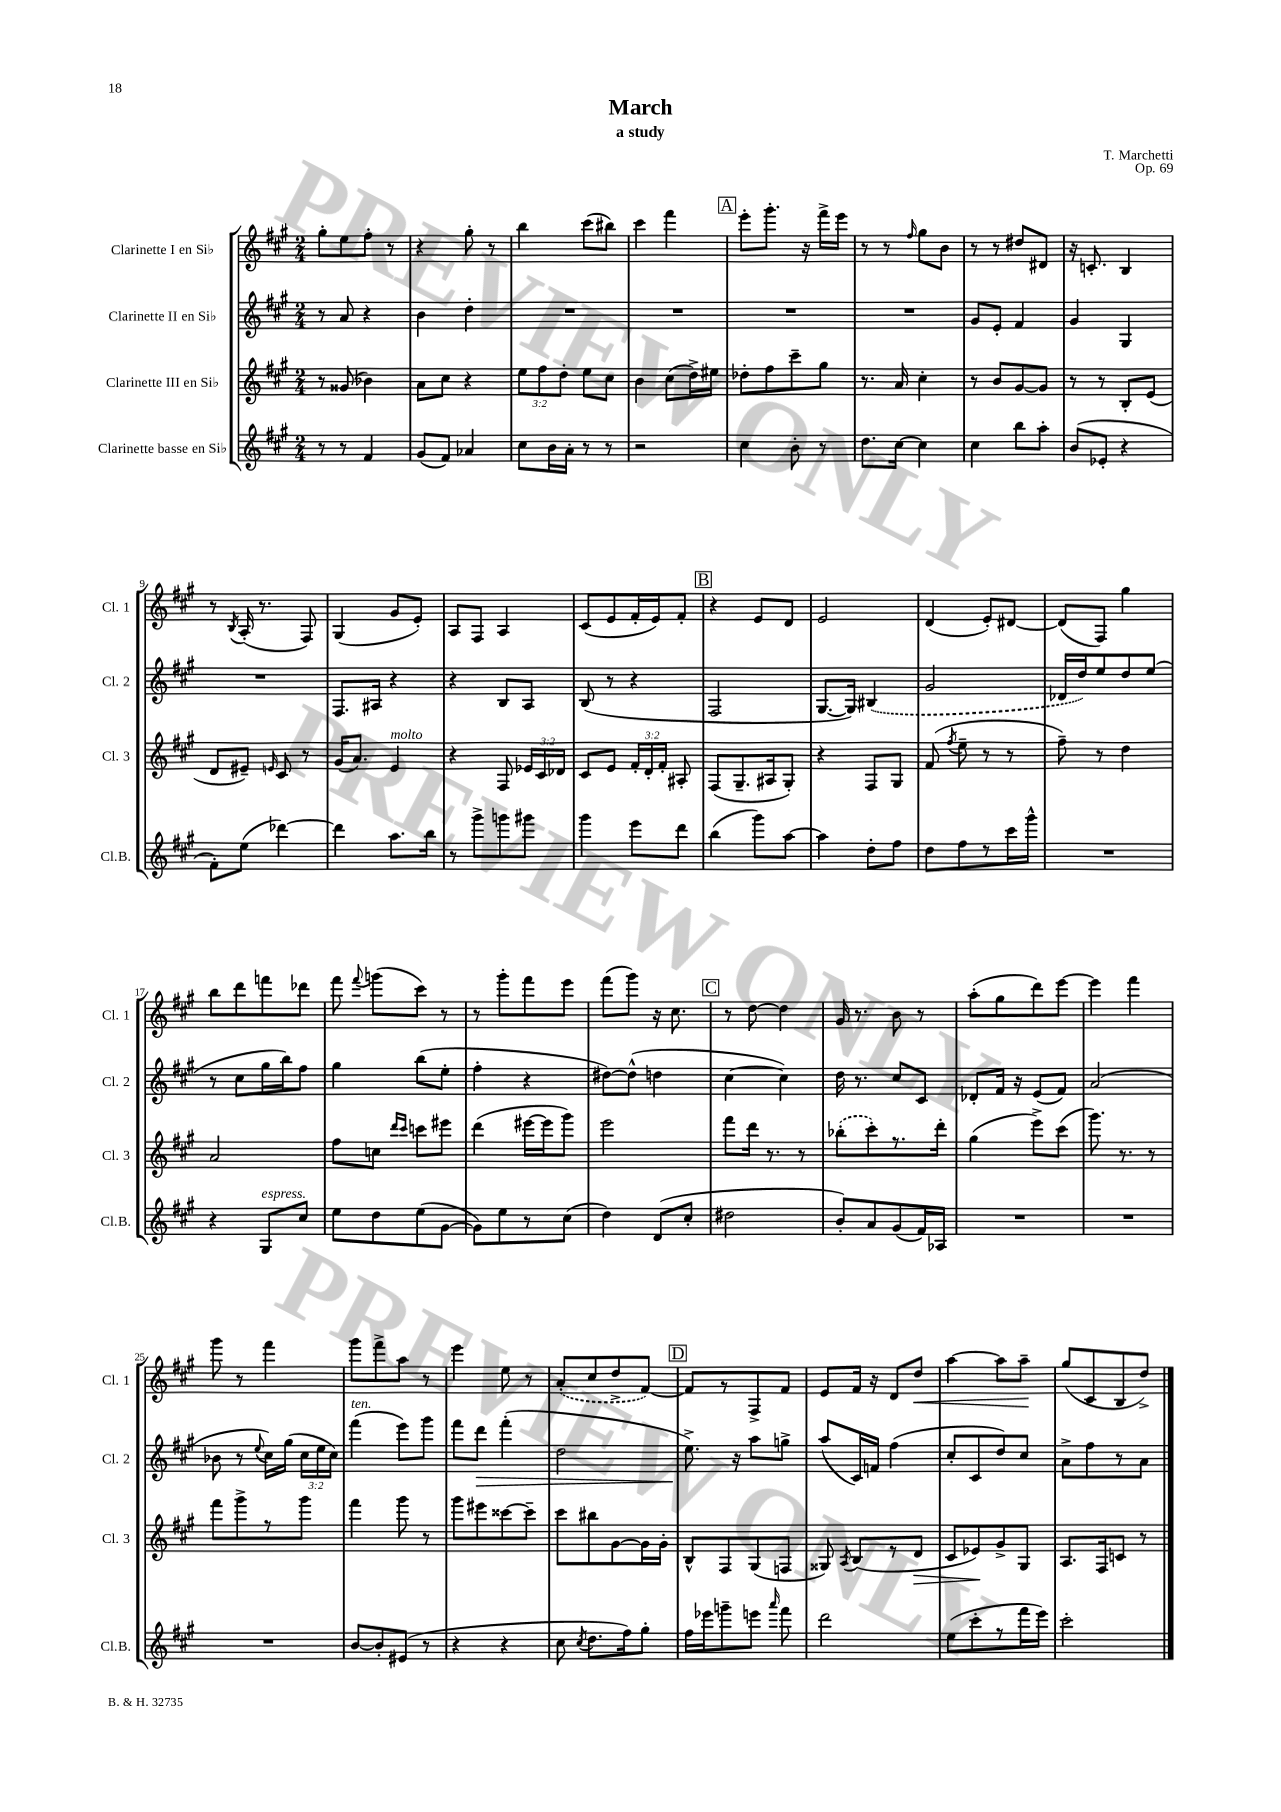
\header { title = "March" composer = "T. Marchetti" subtitle = "a study" opus = "Op. 69" }
<<
\new StaffGroup <<
\new Staff = "s0" \with { instrumentName = "Clarinette I en Sib" shortInstrumentName = "Cl. 1" } {
    \clef treble \key a \major \numericTimeSignature \time 2/4
    \autoBeamOff gis''8[-. e''8 fis''8]-. r8 |
    r4 gis''8-. r8 |
    b''4 cis'''8[( bis''8]) |
    cis'''4 fis'''4 |
    \mark \markup { \box "A" } e'''8[-. gis'''8.]-. r16 fis'''16[-> e'''16] |
    r8 r8 \grace { fis''16 } gis''8[ b'8] |
    r8 r8 dis''8[ dis'8] |
    r16 c'8.-. b4 |
    r8 \acciaccatura { b8 } a16-.( r8. fis8) |
    gis4( gis'8[ e'8]-.) |
    a8[ fis8] a4 |
    cis'8[( e'8 fis'16-. e'16) fis'8]-. |
    \mark \markup { \box "B" } r4 e'8[ d'8] |
    e'2 |
    d'4( e'8[-.) dis'8]~ |
    dis'8[( fis8]) gis''4 |
    b''8[ d'''8 f'''8 des'''8] |
    fis'''8 \appoggiatura { fis'''8 } g'''8[( cis'''8]) r8 |
    r8 gis'''8[-. fis'''8 e'''8] |
    fis'''8[( gis'''8]) r16 cis''8. |
    \mark \markup { \box "C" } r8 d''8~ d''4 |
    gis'16 r8. b'8 r8 |
    a''8[-.( gis''8 d'''8) e'''8]~ |
    e'''4 fis'''4 |
    gis'''8 r8 fis'''4 |
    gis'''8[ fis'''8-> a''8] r8 |
    e'''4 e''8 r8 |
    \once \slurDashed a'8[-.( cis''8 d''8-> fis'8]~) |
    \mark \markup { \box "D" } fis'8[ r8 fis8-> fis'8] |
    e'8[ fis'16] r16 d'8[ d''8]\< |
    a''4~ a''8[ a''8]--\! |
    gis''8[( cis'8 b8 d''8]->) \bar "|." |
}
\new Staff = "s1" \with { instrumentName = "Clarinette II en Sib" shortInstrumentName = "Cl. 2" } {
    \clef treble \key a \major \numericTimeSignature \time 2/4 \override Staff.TupletNumber.text = #tuplet-number::calc-fraction-text
    \autoBeamOff r8 a'8 r4 |
    b'4 d''4-. |
    R2 |
    R2 |
    \mark \markup { \box "A" } R2 |
    R2 |
    gis'8[ e'8]-. fis'4 |
    gis'4 gis4 |
    R2 |
    fis8.[ ais16] r4 |
    r4 b8[ a8] |
    b8( r8 r4 |
    \mark \markup { \box "B" } fis2 |
    gis8.[~ gis16]) \once \slurDashed bis4( |
    gis'2 |
    des'16[ d''16) e''8 d''8 e''8]( |
    r8 cis''8[ gis''16 b''16) fis''8] |
    gis''4 b''8[( e''8]-. |
    fis''4-. r4 |
    dis''8[~) dis''8]-^( d''4 |
    \mark \markup { \box "C" } cis''4~ cis''4) |
    d''16 r8. cis''8[ cis'8] |
    des'8[-. fis'16] r16 e'8[( fis'8]) |
    a'2( |
    bes'8 r8 \appoggiatura { e''8 } cis''16[) gis''16]( \tuplet 3/2 { cis''16[ e''16 cis''16]) } |
    fis'''4^\markup { \italic "ten." }( e'''8[) gis'''8] |
    fis'''8[ d'''8]\> fis'''4-.( |
    d''2 |
    \mark \markup { \box "D" } e''8.->\!) r16 a''8[ g''8]-> |
    a''8[( cis'16) f'16] fis''4( |
    cis''8[-. cis'8 d''8) cis''8] |
    a'8[-> fis''8 r8 a'8] \bar "|." |
}
\new Staff = "s2" \with { instrumentName = "Clarinette III en Sib" shortInstrumentName = "Cl. 3" } {
    \clef treble \key a \major \numericTimeSignature \time 2/4 \override Staff.TupletNumber.text = #tuplet-number::calc-fraction-text
    \autoBeamOff r8 gisis'8( bes'4) |
    a'8[ cis''8] r4 |
    \tuplet 3/2 { e''8[ fis''8 d''8]-. } e''8[ cis''8] |
    b'4 cis''8[( d''16->) eis''16] |
    \mark \markup { \box "A" } des''8[-. fis''8 cis'''8-- gis''8] |
    r8. a'16 cis''4-. |
    r8 b'8[ gis'8~ gis'8] |
    r8 r8 b8[-. e'8]( |
    d'8[ eis'8]--) \grace { e'16 } cis'8 r8 |
    gis'16[( a'8.]) e'4^\markup { \italic "molto" } |
    r4 fis8 \tuplet 3/2 { ees'16[ cis'16 des'16] } |
    cis'8[ e'8] \tuplet 3/2 { fis'16[-. d'16-. fis'16]-. } ais8-. |
    \mark \markup { \box "B" } fis8[( gis8.-- ais16 gis8]-.) |
    r4 fis8[ gis8] |
    fis'8( \acciaccatura { fis''8 } e''8-- r8 r8 |
    fis''8--) r8 d''4 |
    a'2 |
    fis''8[ c''8] \grace { d'''16[ cis'''16] } c'''8[ eis'''8] |
    d'''4( eis'''16[~ eis'''16 gis'''8]) |
    e'''2 |
    \mark \markup { \box "C" } fis'''8[ d'''16] r8. r8 |
    \once \slurDashed bes''8[-.( cis'''8-.) r8. d'''16]-. |
    gis''4( e'''8[->) cis'''8]( |
    gis'''8.) r8. r8 |
    fis'''8[ gis'''8-> r8 gis'''8] |
    fis'''4 gis'''8 r8 |
    gis'''8[ eis'''8 cisis'''8~ cisis'''8]-- |
    cis'''8[ bis''8 gis'8~ gis'16 gis'16]-. |
    \mark \markup { \box "D" } b8[-^ fis8 gis8( f8] |
    gisis8) \acciaccatura { a8 } b8[( r8 d'8]\> |
    cis'8[ ees'8\!) gis'8-> gis8] |
    a8.[ fis16 c'8] r8 \bar "|." |
}
\new Staff = "s3" \with { instrumentName = "Clarinette basse en Sib" shortInstrumentName = "Cl.B." } {
    \clef treble \key a \major \numericTimeSignature \time 2/4
    \autoBeamOff r8 r8 fis'4 |
    gis'8[( fis'8]) aes'4 |
    cis''8[ b'16 a'16]-. r8 r8 |
    r2 |
    \mark \markup { \box "A" } cis''4 b'8-. r8 |
    d''8.[ cis''16]~ cis''4 |
    cis''4 b''8[ a''8]-. |
    b'8[( ees'8]-. r4 |
    fis'8[-.) e''8]( des'''4~) |
    des'''4 a''8.[ b''16] |
    r8 gis'''8[-> g'''8 gis'''8] |
    gis'''4 e'''8[ d'''8] |
    \mark \markup { \box "B" } b''4( gis'''8[) a''8]~ |
    a''4 d''8[-. fis''8] |
    d''8[ fis''8 r8 cis'''16 gis'''16]-^ |
    R2 |
    r4 gis8[^\markup { \italic "espress." } cis''8] |
    e''8[ d''8 e''8( gis'8]~ |
    gis'8[) e''8 r8 cis''8]( |
    d''4) d'8[( cis''8]-. |
    \mark \markup { \box "C" } dis''2 |
    b'8[-.) a'8 gis'8( fis'16) aes16] |
    R2 |
    R2 |
    R2 |
    b'8[~ b'8-. eis'8]( r8 |
    r4 r4 |
    cis''8 \acciaccatura { cis''8 } d''8.[ fis''16) gis''8]-. |
    \mark \markup { \box "D" } fis''16[ ees'''16 g'''8-- e'''8] \grace { a'''16 } fis'''8 |
    d'''2 |
    e''8[( cis'''8-. r8 fis'''16 e'''16]) |
    cis'''2-. \bar "|." |
}
>>
>>
